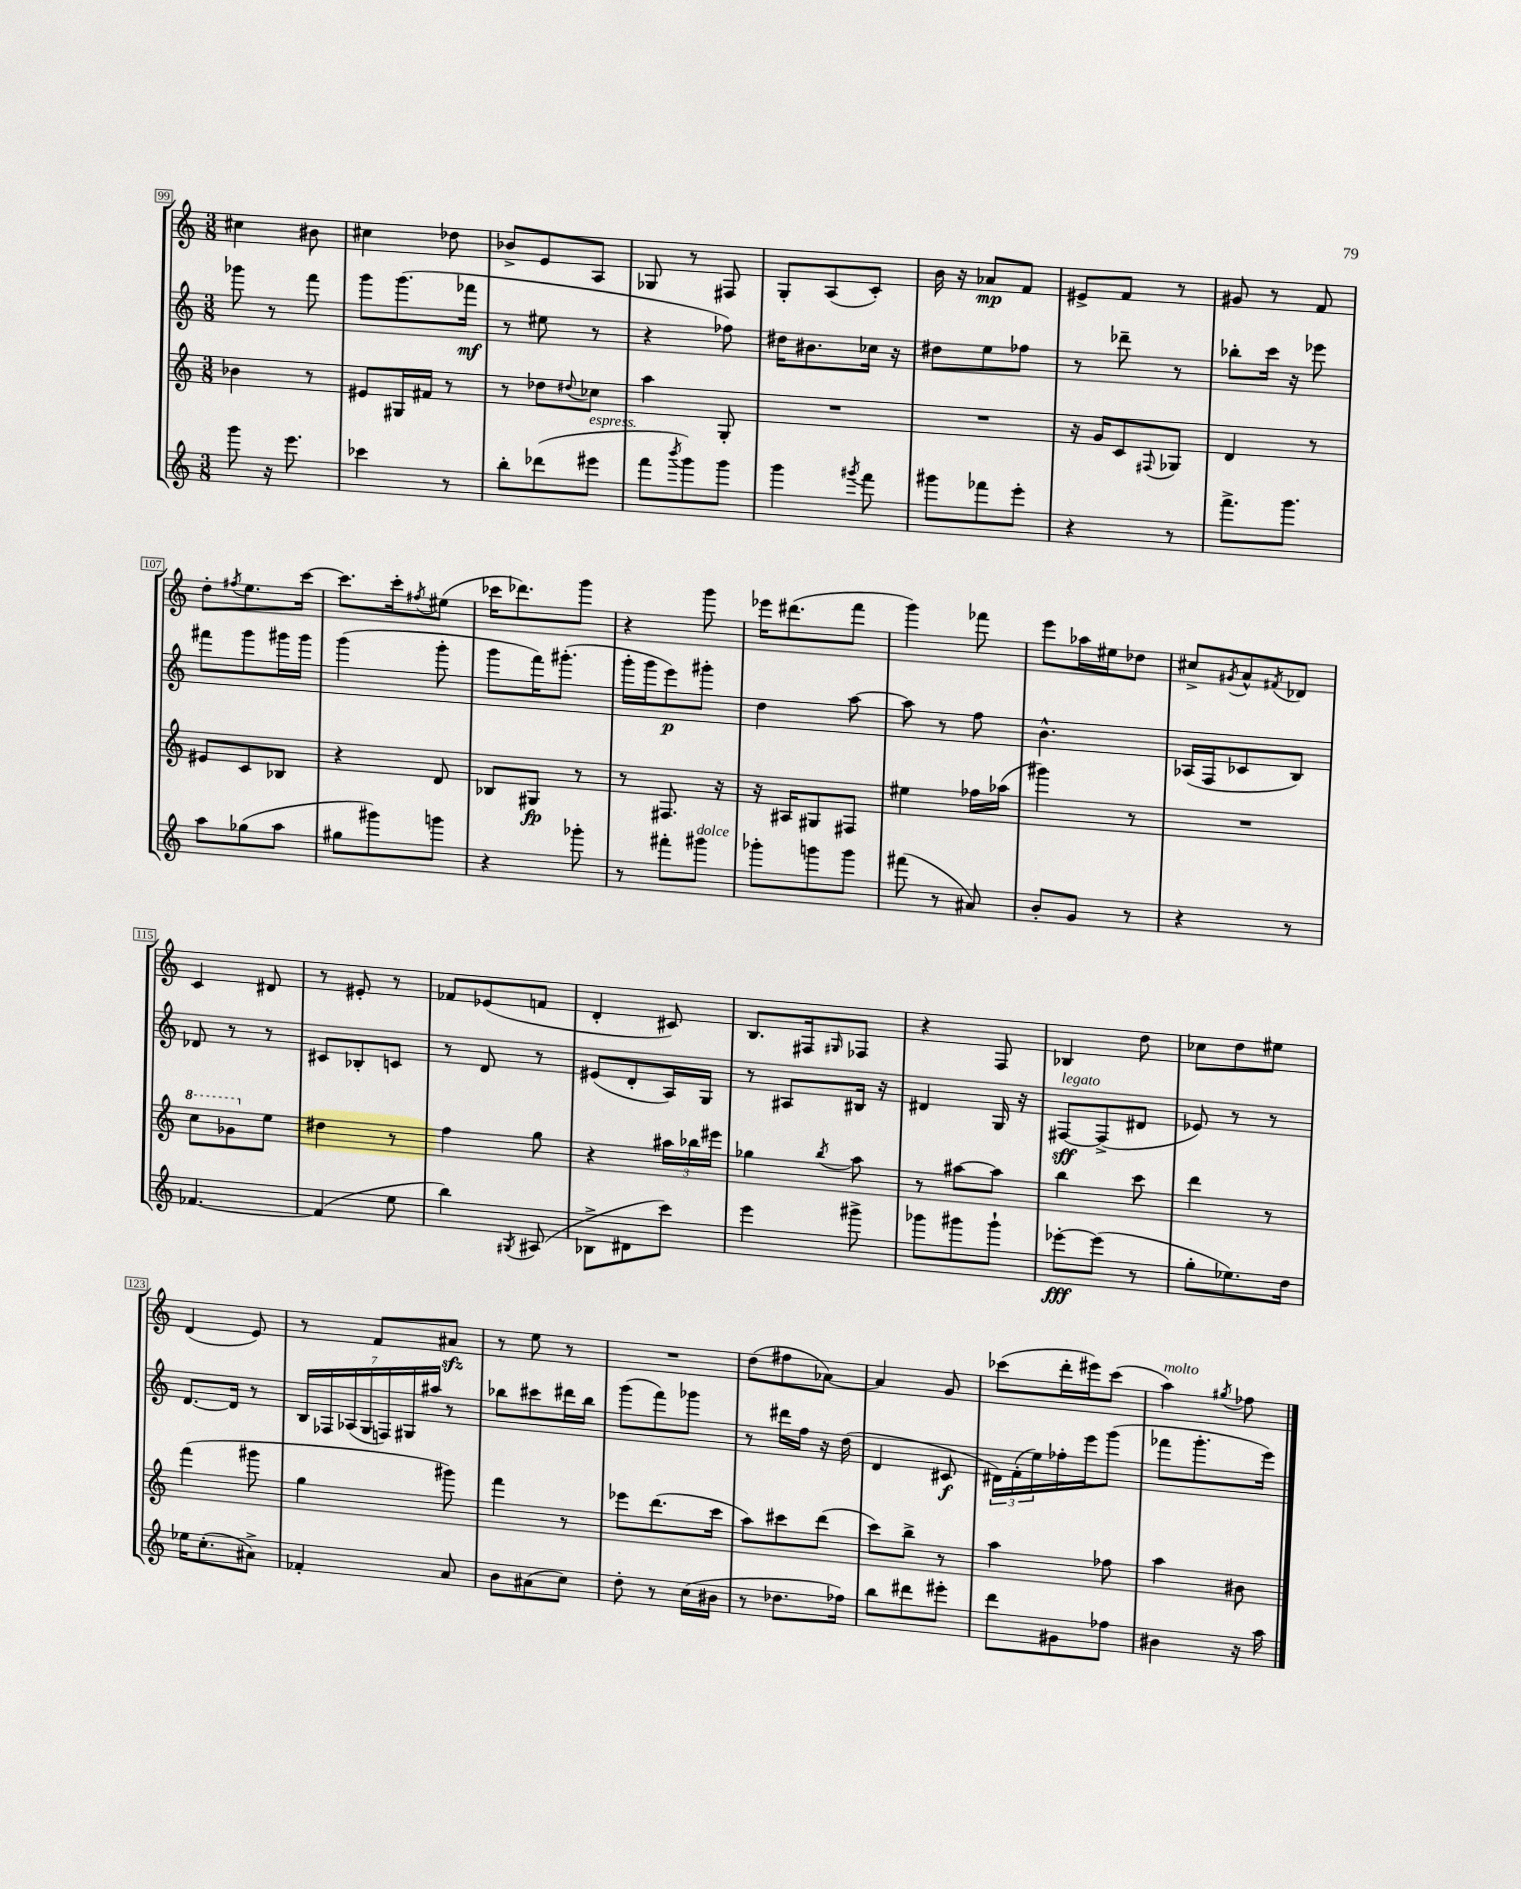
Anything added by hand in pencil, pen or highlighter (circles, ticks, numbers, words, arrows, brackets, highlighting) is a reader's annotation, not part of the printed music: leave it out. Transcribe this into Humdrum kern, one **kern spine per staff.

**kern	**kern	**kern	**kern
*staff4	*staff3	*staff2	*staff1
*clefG2	*clefG2	*clefG2	*clefG2
*k[]	*k[]	*k[]	*k[]
*M3/8	*M3/8	*M3/8	*M3/8
8ggg\	4b-\	8ggg-\	4cc#\
16r	.	8r	.
8.eee\	.	.	.
.	8r	8fff\	8b#\
=	=	=	=
4ccc-\	8e#/L	8ggg\L	4cc#\
.	16G#/L	(8.ggg\	.
.	16f#/JJ	.	.
8r	8r	.	8dd-\
.	.	16fff-\Jk	.
=	=	=	=
8bb'\L	8r	8r	8b-^/L
(8ddd-\	8dd-\L	8ee#\	8e/
.	8qqdd#/	.	.
8eee#\J	8cc-\J	8r	8A/J
=	=	=	=
8fff\L	4aa\	4r	8G-/
8qbbb/	.	.	.
8ggg\)	.	.	8r
8ggg\J	8G'/	8ff-\)	8F#/
=	=	=	=
4ggg\	4.r	16dd#\LK	8G'/L
.	.	8.b#\	.
.	.	.	(8A/
8qggg#/	.	.	.
8fff\	.	16cc-\Jk	8c'/J)
.	.	16r	.
=	=	=	=
8ggg#\L	4.r	8dd#\L	16b\
.	.	.	16r
8fff-\	.	8ee\	8a-/L
8eee'\J	.	8ff-\J	8f/J
=	=	=	=
4r	16r	8r	8e#^/L
.	16g/LK	.	.
.	8c/	8ddd-~\	8f/J
.	8qqF#/	.	.
8r	8G-/J	8r	8r
=	=	=	=
8.fff^\L	4d/	8bb-'\L	8g#/
.	.	16ccc\Jk	8r
8.ggg\J	.	16r	.
.	8r	8eee-\	8f/
=	=	=	=
8aa\L	8e#/L	8fff#\L	8dd'\L
.	.	.	8qff#/
(8gg-\	8c/	8ggg\	8.ee\
8aa\J	8B-/J	16ggg#\L	.
.	.	16ggg#\JJ	[16ccc\Jk
=	=	=	=
8gg#\L	4r	(4ggg\	8.ccc\]L
8ggg#\)	.	.	.
.	.	.	16ccc'\k
.	.	.	8qff#/
8ggg\J	8d/	8ggg'\	(8ee#\J
=	=	=	=
4r	8B-/L	8ggg\L	16ccc-\LK
.	.	.	8.ddd-\)
.	8G#/J	16fff\K)	.
.	.	(8.ggg#'\J	.
8ggg-'\	8r	.	8ggg\J
=	=	=	=
8r	8r	16ggg'\LL	4r
.	.	16ggg\J	.
8fff#'\L	8.F#/	8eee\)	.
8ggg#\J	.	8ggg#'\J	8ggg\
.	16r	.	.
=	=	=	=
8ggg-'\L	16r	4dd\	16eee-\LK
.	16A#/LK	.	(8.ddd#\
8ggg\	8G#/	.	.
8ggg\J	8F#/J	[8aa\	8fff\J
=	=	=	=
(8fff#\	4ee#\	8aa\]	4ggg\)
8r	.	8r	.
8a#/)	16ff-\LL	8ff\	8fff-\
.	(16aa-\JJ	.	.
=	=	=	=
8b'/L	4ggg#\)	4.b^^\	8eee\L
8g/J	.	.	16aa-\L
.	.	.	16ee#\J
8r	8r	.	8dd-\J
=	=	=	=
4r	4.r	(16A-/LL	8cc#^/L
.	.	16F/J	.
.	.	.	8qg#/
.	.	8c-/	8a^^/
.	.	.	8qf#/
8r	.	8B/J)	8d-/J
=	=	=	=
[4.f-/	8ccc\L	8d-/	4c/
.	8gg-\	8r	.
.	8ee\J	8r	8d#/
=	=	=	=
(4f-/]	4dd#\	8c#/L	8r
.	.	8B-'/	8e#'/
8ee\	8r	8c/J	8r
=	=	=	=
4bb\)	4ff\	8r	8f-/L
.	.	8d/	(8e-/
8qG#/	.	.	.
(8A#/	8gg\	8r	8f/J
=	=	=	=
8B-^\L	4r	(8e#/L	4d'/
8d#\	.	8d'/	.
8ccc\J)	24aa#\LL	16A/L)	8c#/)
.	24bb-\	.	.
.	.	16G/JJ	.
.	24eee#\JJ	.	.
=	=	=	=
4eee\	4gg-\	8r	8.B/L
.	.	8A#/L	.
.	.	.	16F#/k
.	8qbb/	.	16qqG#/
8ggg#^\	8aa\	16B#/Jk	8F-/J
.	.	16r	.
=	=	=	=
8ggg-\L	8r	4d#/	4r
8ggg#\	[8aa#\L	.	.
8ggg#`\J	8aa#\]J	16G/	8F/
.	.	16r	.
=	=	=	=
[8eee-'\L	4bb\	[8F#/L	4B-/
(8eee-\]J	.	(8F#^/]	.
8r	8ccc\	8d#/J	8dd\
=	=	=	=
8gg'\L	4ddd\	8e-/)	8cc-\L
8.ee-\)	.	8r	8dd\
.	8r	8r	8ee#\J
16dd\Jk	.	.	.
=	=	=	=
16ee-\LK	(4fff\	[8.d/L	(4d/
(8.cc'\	.	.	.
.	.	16d/]Jk	.
8a#^\J)	8ggg#\	8r	8e/)
=	=	=	=
4f-'/	4gg\	28B/LL	8r
.	.	28F-/	.
.	.	(28A-/	.
.	.	28G/	.
.	.	.	8f/L
.	.	28F/)	.
.	.	28G#/	.
.	.	28aa#/JJ	.
8a/	8ggg#\)	8r	8a#/J
=	=	=	=
8b\L	4fff\	8bb-\L	8r
(8a#\	.	8ccc#\	8ee\
8cc\J)	8r	16ddd#\L	8r
.	.	16bb-\JJ	.
=	=	=	=
8dd'\	8eee-\L	(8ggg\L	4.r
8r	(8.ddd\	8fff\)	.
(16cc\LL	.	8ggg-\J	.
16b#\JJ	16ccc\Jk	.	.
=	=	=	=
8r	8aa\L)	8r	(8dd\L
8.dd-\L	8ccc#\	16ddd#\LL	8ff#\
.	.	16ff\JJ	.
.	(8ddd\J	16r	[8a-\J)
16ff-\Jk)	.	(16dd\	.
=	=	=	=
8bb\L	8ccc\L)	4d/	4a-/]
8ddd#\	8bb^\J	.	.
8eee#'\J	8r	8c#/	8g/
=	=	=	=
8ddd\L	4aa\	24d#\LL)	(8ccc-\L
.	.	(24f'\	.
.	.	24ee\)	.
8g#\	.	16ff-'\	16ddd'\L
.	.	16eee\J	16eee#\J)
8ff-\J	8ff-\	(8ggg\J	(8ccc-\J
=	=	=	=
4b#\	4aa\	8fff-\L	4aa\)
.	.	8.ggg'\	.
.	.	.	8qgg#/
16r	8b#\	.	8ff-\
16aa\	.	16eee\Jk)	.
==	==	==	==
*-	*-	*-	*-
